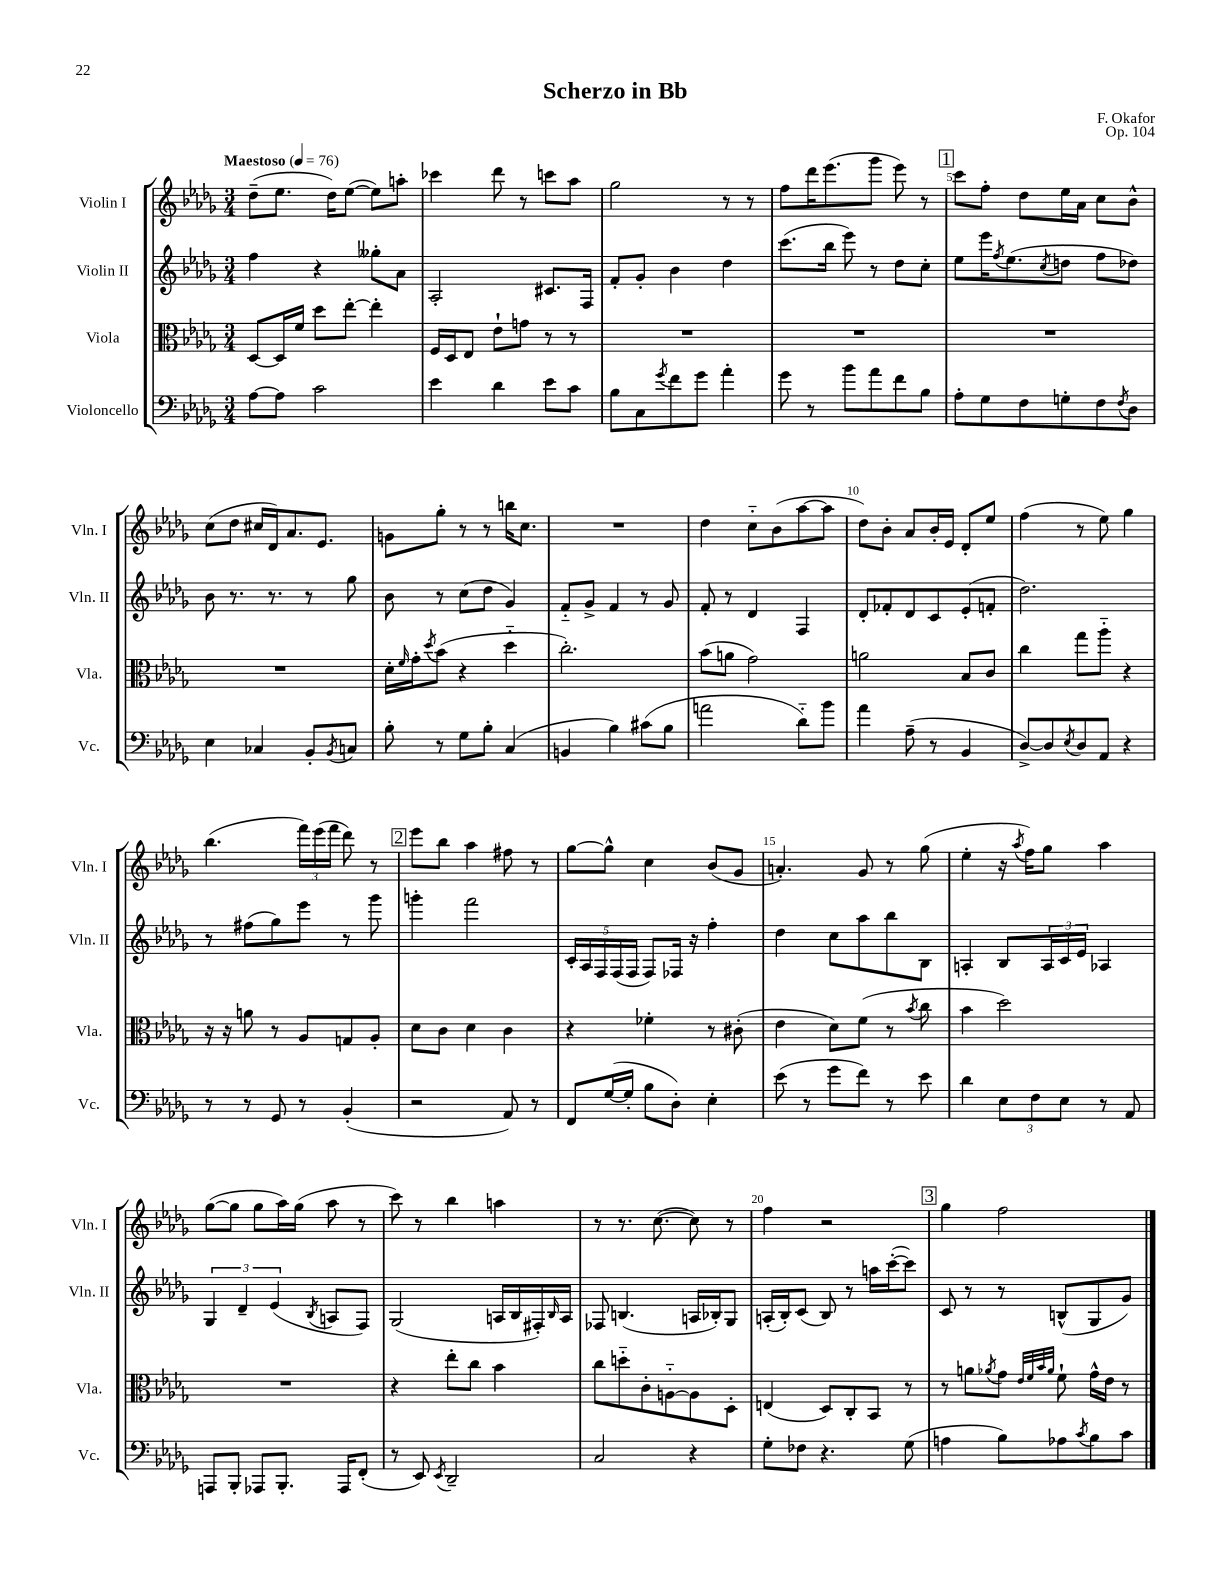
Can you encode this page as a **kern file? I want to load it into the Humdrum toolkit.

**kern	**kern	**kern	**kern
*staff4	*staff3	*staff2	*staff1
*clefF4	*clefC3	*clefG2	*clefG2
*k[b-e-a-d-g-]	*k[b-e-a-d-g-]	*k[b-e-a-d-g-]	*k[b-e-a-d-g-]
*M3/4	*M3/4	*M3/4	*M3/4
*MM76	*MM76	*MM76	*MM76
[8A-	[8D-	4ff	(8dd-~
8A-]	16D-]	.	8.ee-
.	16f	.	.
2c	8dd-	4r	.
.	.	.	16dd-)
.	[8ee-'	.	([8ee-
.	4ee-']	8gg--'	8ee-])
.	.	8a-	8aa'
=	=	=	=
4e-	16F	2A-'	4ccc-
.	16D-	.	.
.	8E-	.	.
4d-	8e-`	.	8ddd-
.	8g	.	8r
8e-	8r	8.c#	8ccc
8c	8r	.	8aa-
.	.	16F	.
=	=	=	=
8B-	2.r	8f'	2gg-
8C	.	8g-'	.
8qg-	.	.	.
8f	.	4b-	.
8g-	.	.	.
4a-'	.	4dd-	8r
.	.	.	8r
=	=	=	=
8g-	2.r	(8.ccc	8ff
8r	.	.	16ddd-
.	.	16bb-	(8.eee-
8b-	.	8eee-)	.
8a-	.	8r	8ggg-
8f	.	8dd-	8eee-)
8B-	.	8cc'	8r
=	=	=	=
8A-'	2.r	8ee-	8ccc
8G-	.	16eee-	8ff'
.	.	8qff	.
.	.	(8.ee-	.
8F	.	.	8dd-
.	.	8qcc	.
8G'	.	8dd	16ee-
.	.	.	16a-
8F	.	8ff	8cc
8qF	.	.	.
8D-	.	8dd-)	8b-^^
=	=	=	=
4E-	2.r	8b-	(8cc
.	.	8.r	8dd-
4C-	.	.	16cc#
.	.	8.r	16d-)
.	.	.	8.a-
8BB-'	.	8r	.
.	.	.	8.e-
8qBB-	.	.	.
8C	.	8gg-	.
=	=	=	=
8B-'	16d-'	8b-	8g
.	16qqf	.	.
.	16g-'	.	.
.	8qdd-	.	.
8r	(8b-	8r	8gg-'
8G-	4r	(8cc	8r
8B-'	.	8dd-	8r
(4C	4dd-'~	4g-)	16bb
.	.	.	8.cc
=	=	=	=
4BB	2.cc')	8f'~	2.r
.	.	8g-^	.
4B-)	.	4f	.
(8c#	.	8r	.
8B-	.	8g-	.
=	=	=	=
2a	(8b-	8f'	4dd-
.	8a	8r	.
.	2g-)	4d-	8cc'~
.	.	.	(8b-
8d-'~)	.	4F	[8aa-
8b-	.	.	8aa-]
=	=	=	=
4a-	2a	8d-'	8dd-)
.	.	8f-'	8b-'
(8A-~	.	8d-	8a-
8r	.	8c	16b-'
.	.	.	16e-
4BB-	8B-	(8e-'	8d-'
.	8c	8f'	8ee-
=	=	=	=
[8D-^)	4cc	2.dd-)	(4ff
8D-]	.	.	.
8qE-	.	.	.
8D-	8gg-	.	8r
8AA-	8aa-'~	.	8ee-)
4r	4r	.	4gg-
=	=	=	=
8r	16r	8r	(4.bb-
.	16r	.	.
8r	8a	(8ff#	.
8GG-	8r	8gg-)	.
8r	8A-	8eee-	24fff)
.	.	.	(24eee-
.	.	.	24fff
(4BB-'	8G	8r	8ddd-)
.	8A-'	8ggg-	8r
=	=	=	=
2r	8d-	4ggg'	8eee-
.	8c	.	8bb-
.	4d-	2fff	4aa-
8AA-)	4c	.	8ff#
8r	.	.	8r
=	=	=	=
8FF	4r	20c'	[8gg-
.	.	20A-	.
.	.	20F	.
([16G-	.	.	8gg-^^]
.	.	(20F	.
16G-']	.	.	.
.	.	20F	.
8B-	4f-'	8F)	4cc
8D-')	.	16F-	.
.	.	16r	.
4E-'	8r	4ff'	(8b-
.	(8c#'	.	8g-
=	=	=	=
(8e-	4e-	4dd-	4.a')
8r	.	.	.
8g-	8d-)	8cc	.
8f)	(8f	8aa-	8g-
8r	8r	8bb-	8r
.	8qb-	.	.
8e-	8cc	8B-	(8gg-
=	=	=	=
4d-	4b-	4A'	4ee-'
12E-	2dd-)	8B-	16r
.	.	.	8qaa-
.	.	.	16ff)
12F	.	.	.
.	.	24A	8gg-
12E-	.	24c	.
.	.	24e-	.
8r	.	4A-	4aa-
8AA-	.	.	.
=	=	=	=
8AAA	2.r	6G-	([8gg-
8BBB-'	.	.	8gg-]
.	.	6d-~	.
8AAA-	.	.	8gg-
.	.	(6e-	.
8.BBB-'	.	.	16aa-)
.	.	.	(16gg-
.	.	8qB-	.
.	.	8A	8aa-
16AAA-	.	.	.
(8FF'	.	8F)	8r
=	=	=	=
8r	4r	(2G-	8ccc)
8EE-)	.	.	8r
8qEE-	.	.	.
2DD-~	8ee-'	.	4bb-
.	8cc	.	.
.	4b-	16A	4aa
.	.	16B-	.
.	.	16F#')	.
.	.	16qqB-	.
.	.	16A	.
=	=	=	=
2C	8cc	8F-	8r
.	8dd'~	(4.B	8.r
.	8c'	.	.
.	.	.	([8.cc
.	[8A'~	.	.
4r	8A]	16A	8cc])
.	.	16B-')	.
.	8D-'	8G-	8r
=	=	=	=
8G-'	(4E	(16A'	4ff
.	.	16B-')	.
8F-	.	(8c	.
4.r	8D-)	8B-)	2r
.	8C'	8r	.
.	8BB-	16aa	.
.	.	([16ccc'	.
(8G-	8r	8ccc])	.
=	=	=	=
4A	8r	8c	4gg-
.	8a	8r	.
.	8qa-	.	.
8B-)	8g-	8r	2ff
.	32qqe-	.	.
.	32qqf	.	.
.	32qqb-	.	.
.	32qqa-	.	.
8A-	8f`	(8B^^	.
8qc	.	.	.
8B-	16g-^^	8G-	.
.	16e-	.	.
8c	8r	8g-)	.
==	==	==	==
*-	*-	*-	*-
